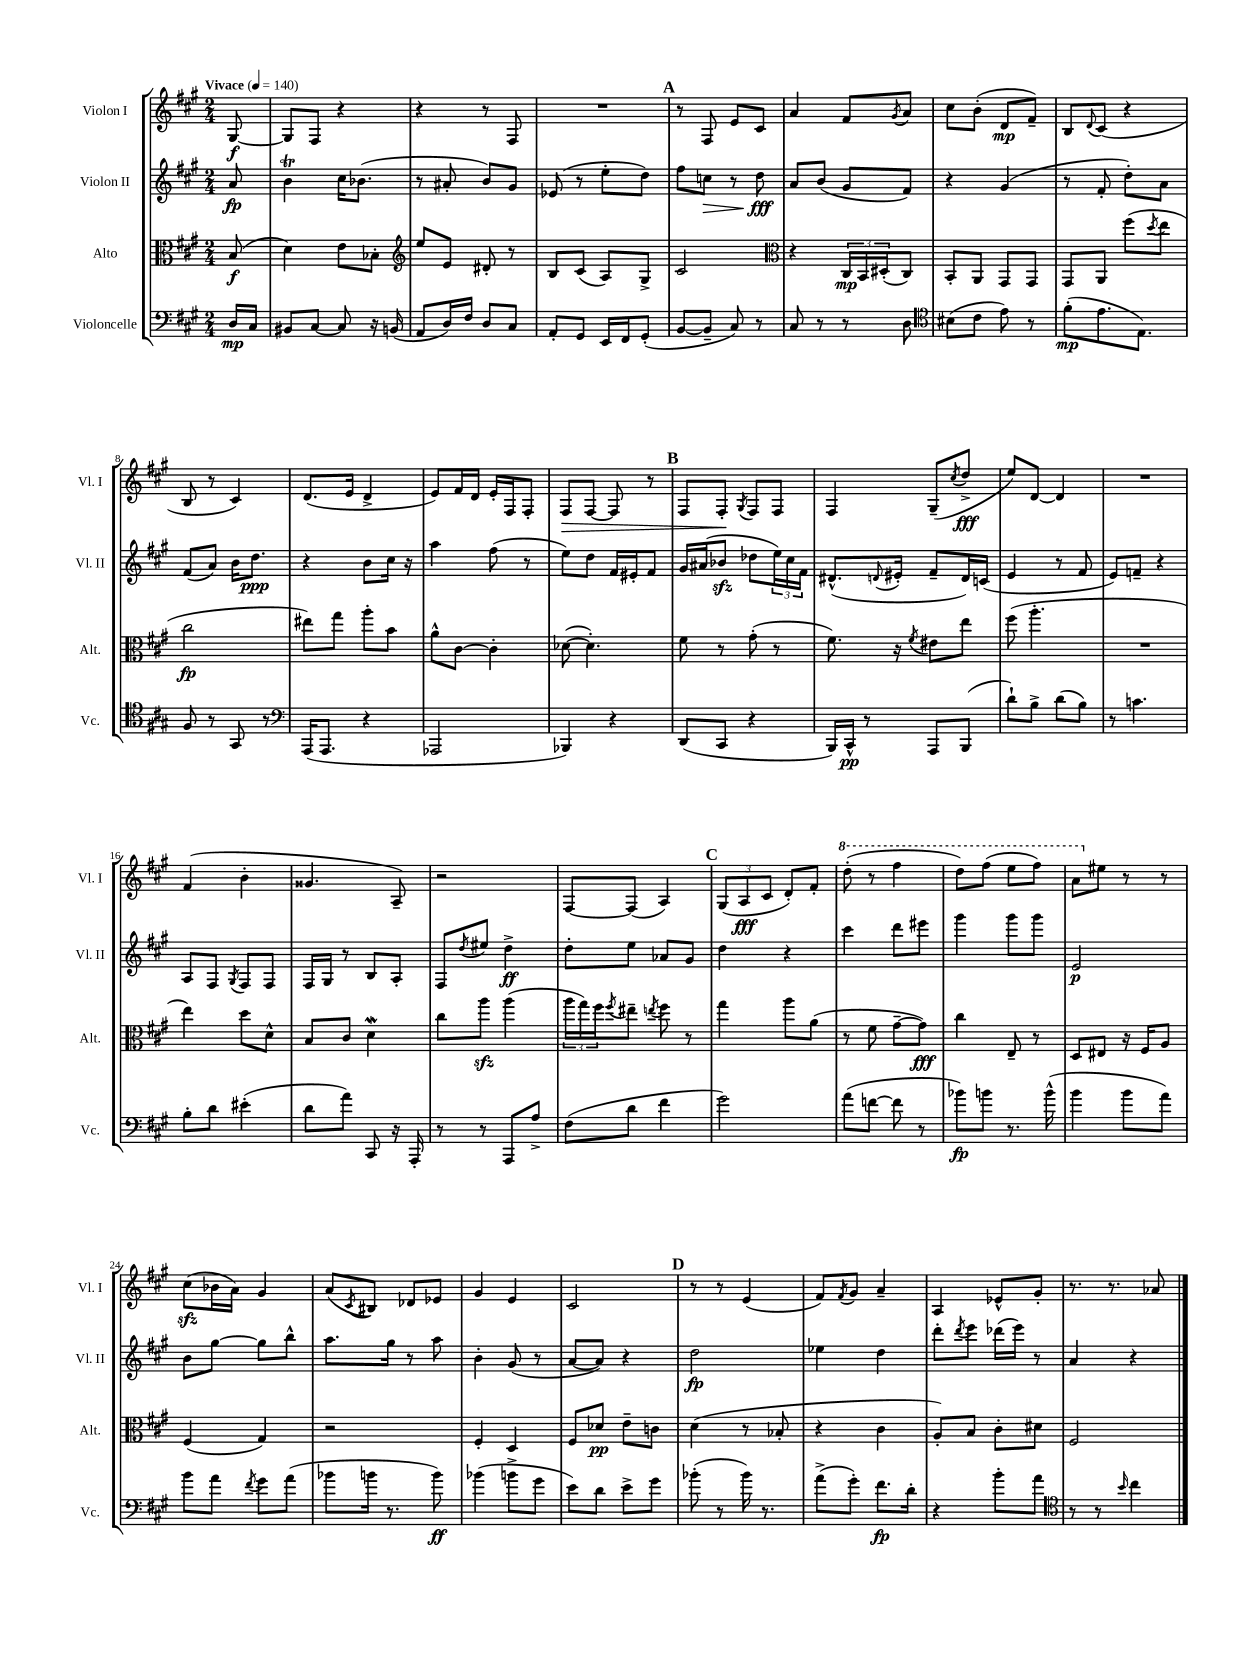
<<
\new StaffGroup <<
\new Staff = "s0" \with { instrumentName = "Violon I" shortInstrumentName = "Vl. I" } {
    \clef treble \key a \major \numericTimeSignature \time 2/4 \partial 8 \tempo "Vivace" 4 = 140
    gis8~\f |
    gis8 fis8 r4 |
    r4 r8 fis8 |
    R2 |
    \mark \markup { \bold "A" } r8 fis8 e'8 cis'8 |
    a'4 fis'8 \acciaccatura { gis'8 } a'8 |
    cis''8 b'8-.( d'8\mp fis'8--) |
    b8 \appoggiatura { d'8 } cis'8( r4 |
    b8 r8 cis'4) |
    d'8.( e'16 d'4-> |
    e'8) fis'16 d'16 e'16-. fis16 fis8-. |
    fis8\> fis8~ fis8 r8 |
    \mark \markup { \bold "B" } fis8 fis8-.\! \acciaccatura { gis8 } fis8 fis8 |
    fis4 gis8--( \acciaccatura { cis''8 } d''8->\fff |
    e''8) d'8~ d'4 |
    R2 |
    fis'4( b'4-. |
    gisis'4. a8--) |
    r2 |
    fis8~ fis8( a4) |
    \mark \markup { \bold "C" } \tuplet 3/2 { gis8( a8\fff cis'8 } d'8-.) fis'8-. |
    \ottava #1 d'''8-.( r8 fis'''4 |
    d'''8) fis'''8( e'''8 fis'''8) |
    a''8 \ottava #0 eis''8 r8 r8 |
    cis''8\sfz( bes'16 a'16) gis'4 |
    a'8( \acciaccatura { cis'8 } bis8) des'8 ees'8 |
    gis'4 e'4 |
    cis'2 |
    \mark \markup { \bold "D" } r8 r8 e'4( |
    fis'8) \acciaccatura { fis'8 } gis'8 a'4-- |
    a4 ees'8-^ gis'8-. |
    r8. r8. aes'8 \bar "|." |
}
\new Staff = "s1" \with { instrumentName = "Violon II" shortInstrumentName = "Vl. II" } {
    \clef treble \key a \major \numericTimeSignature \time 2/4 \partial 8
    a'8\fp |
    b'4\trill cis''16 bes'8.( |
    r8 ais'8-. b'8) gis'8 |
    ees'8( r8 e''8-. d''8) |
    \mark \markup { \bold "A" } fis''8 c''8\> r8 d''8\fff\! |
    a'8 b'8( gis'8 fis'8) |
    r4 gis'4( |
    r8 fis'8-. d''8-.) a'8 |
    fis'8( a'8) b'16 d''8.\ppp |
    r4 b'8 cis''16 r16 |
    a''4 fis''8( r8 |
    e''8) d''8 fis'16 eis'16-. fis'8 |
    \mark \markup { \bold "B" } gis'16 ais'16( bes'8\sfz des''8 \tuplet 3/2 { e''16) cis''16 fis'16 } |
    dis'8.-^( \appoggiatura { d'8 } eis'16-. fis'8-- d'16) c'16( |
    e'4 r8 fis'8 |
    e'8) f'8-- r4 |
    a8 fis8 \acciaccatura { gis8 } fis8 fis8 |
    fis16 gis16 r8 b8 a8-. |
    fis8 \acciaccatura { d''8 } eis''8 d''4->\ff |
    d''8-. e''8 aes'8 gis'8 |
    \mark \markup { \bold "C" } d''4 r4 |
    cis'''4 d'''8 eis'''8 |
    gis'''4 gis'''8 gis'''8 |
    e'2\p |
    b'8 gis''8~ gis''8 b''8-^ |
    a''8. gis''16 r8 a''8 |
    b'4-. gis'8( r8 |
    a'8~ a'8) r4 |
    \mark \markup { \bold "D" } d''2\fp |
    ees''4 d''4 |
    d'''8-. \acciaccatura { d'''8 } e'''8 des'''16( e'''16) r8 |
    a'4 r4 \bar "|." |
}
\new Staff = "s2" \with { instrumentName = "Alto" shortInstrumentName = "Alt." } {
    \clef alto \key a \major \numericTimeSignature \time 2/4 \partial 8
    b8\f( |
    d'4) e'8 bes8-. |
    \clef treble e''8 e'8 dis'8-. r8 |
    b8 cis'8( a8) gis8-> |
    \mark \markup { \bold "A" } cis'2 |
    \clef alto r4 \tuplet 3/2 { cis16\mp b,16 dis16-.( } cis8) |
    b,8-. a,8 gis,8 gis,8 |
    gis,8 a,8 fis''8( \acciaccatura { d''8 } e''8 |
    cis''2\fp |
    eis''8) gis''8 a''8-. b'8 |
    a'8-^ cis'8~ cis'4-. |
    des'8~( des'4.-.) |
    \mark \markup { \bold "B" } fis'8 r8 gis'8-.( r8 |
    fis'8.) r16 \acciaccatura { fis'8 } eis'8 e''8 |
    fis''8( a''4.-. |
    R2 |
    e''4) d''8 d'8-^ |
    b8 cis'8 d'4\mordent |
    cis''8 a''8\sfz a''4( |
    \tuplet 3/2 { a''16 gis''16) fis''16 } \acciaccatura { fis''8 } eis''8-- \acciaccatura { e''8 } fis''8 r8 |
    \mark \markup { \bold "C" } gis''4 a''8 a'8( |
    r8 fis'8 gis'8~-- gis'8\fff) |
    cis''4 e8-- r8 |
    d8 eis8 r16 fis16 a8 |
    fis4( gis4) |
    r2 |
    fis4-. d4 |
    fis8 des'8\pp e'8-- c'8 |
    \mark \markup { \bold "D" } d'4( r8 bes8-. |
    r4 cis'4 |
    a8-.) b8 cis'8-. dis'8 |
    fis2 \bar "|." |
}
\new Staff = "s3" \with { instrumentName = "Violoncelle" shortInstrumentName = "Vc." } {
    \clef bass \key a \major \numericTimeSignature \time 2/4 \partial 8
    d16\mp cis16 |
    bis,8 cis8~ cis8 r16 b,16( |
    a,8 d16) fis16 d8 cis8 |
    a,8-. gis,8 e,16 fis,16 gis,8-.( |
    \mark \markup { \bold "A" } b,8~ b,8-- cis8) r8 |
    cis8 r8 r8 d8 |
    \clef tenor bis8( cis'8 e'8) r8 |
    fis'8-.\mp( e'8. e8.) |
    fis8 r8 gis,8 r8 |
    \clef bass a,,16( a,,8. r4 |
    aes,,2 |
    bes,,4) r4 |
    \mark \markup { \bold "B" } d,8( cis,8 r4 |
    b,,16) cis,16-^\pp r8 a,,8 b,,8( |
    d'8-!) b8-> d'8( b8) |
    r8 c'4. |
    b8-. d'8 eis'4-.( |
    d'8 a'8) cis,8 r16 a,,16-. |
    r8 r8 a,,8 a8-> |
    fis8( d'8 fis'4 |
    \mark \markup { \bold "C" } gis'2) |
    a'8( f'8~ f'8 r8 |
    bes'8\fp) b'8 r8. b'16-^( |
    b'4 b'8 a'8) |
    b'8 a'8 \acciaccatura { fis'8 } gis'8 a'8( |
    bes'8 b'16 r8. b'8\ff) |
    bes'4( b'8-> gis'8 |
    e'8) d'8 e'8-> gis'8 |
    \mark \markup { \bold "D" } bes'8-.( r8 bes'16) r8. |
    a'8->( gis'8-.) fis'8.\fp d'16-. |
    r4 b'8-. a'8 |
    \clef tenor r8 r8 \grace { b'16 } cis''4 \bar "|." |
}
>>
>>
